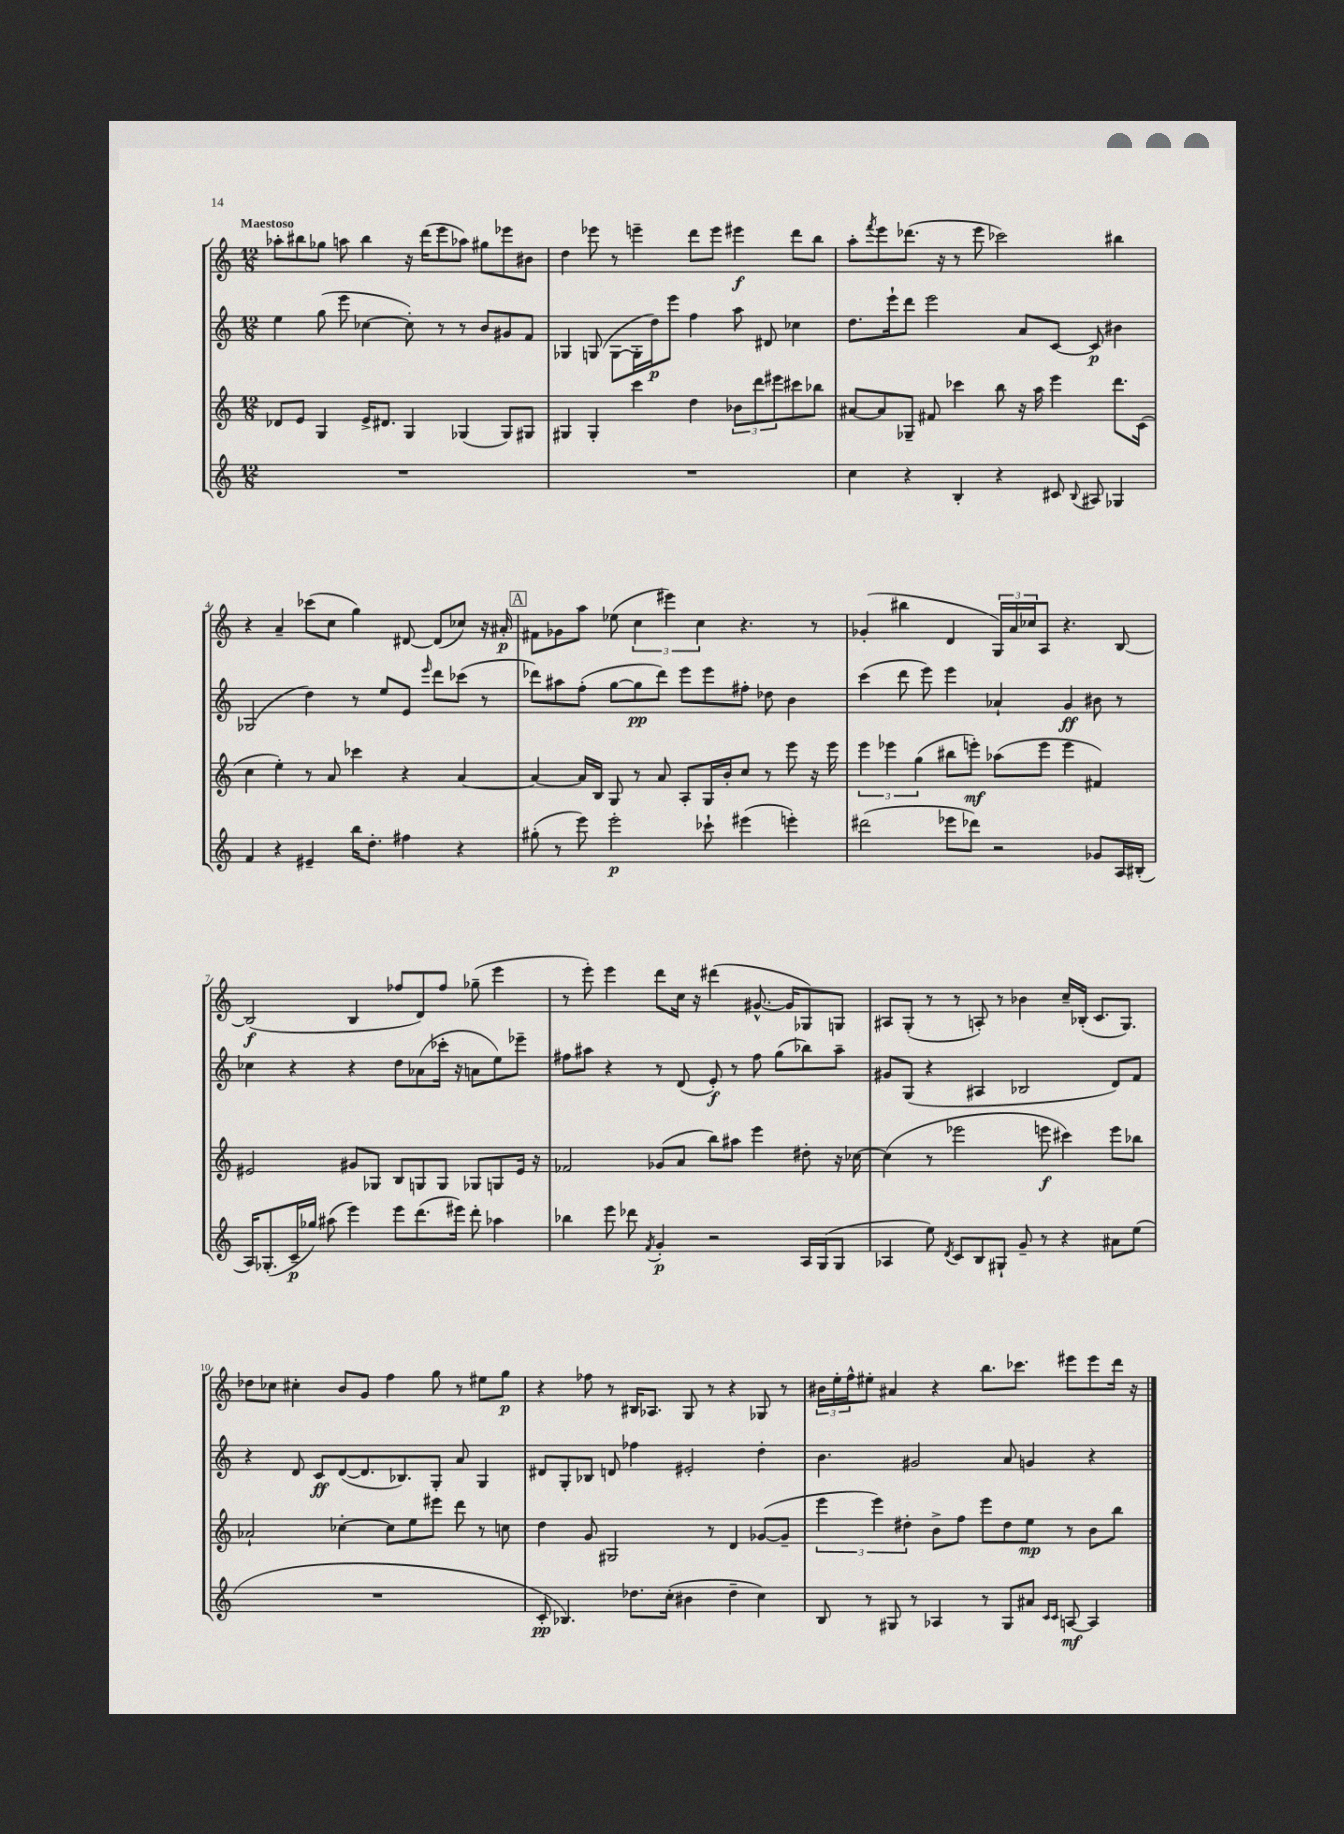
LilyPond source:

<<
\new StaffGroup <<
\new Staff = "s0" {
    \clef treble \key c \major \numericTimeSignature \time 12/8 \tempo "Maestoso"
    aes''8-. bis''8 ges''8 a''8 bis''4 r16 d'''16( e'''8 aes''8) gis''8 ees'''8 bis'8 |
    d''4 ees'''8 r8 e'''4-- d'''8 e'''8 eis'''4\f d'''8 b''8 |
    a''8-. \acciaccatura { f'''8 } e'''8 des'''8.( r16 r8 e'''8 ces'''2) bis''4 |
    r4 a'4-- ces'''8( c''8 g''4) dis'8~ dis'8( ces''8) r16 ais'16-.\p |
    \mark \markup { \box "A" } fis'8 ges'8 a''8 ees''8( \tuplet 3/2 { c''4 eis'''4) c''4 } r4. r8 |
    ges'4-.( bis''4 d'4 \tuplet 3/2 { g16) a'16 ces''16 } a8 r4. b8~ |
    b2\f( b4 fes''8 d'8) fes''8 ges''8--( e'''4 |
    r8 e'''8-.) e'''4 d'''8 c''16 r16 dis'''4( gis'8.~-^ gis'16 ges8) g8 |
    ais8 g8-.( r8 r8 a8-.) r8 bes'4 c''16-- bes16-.( c'8. g8.) |
    des''8 ces''8 cis''4-. b'8 g'8 f''4 g''8 r8 eis''8 g''8\p |
    r4 fes''8 r8 bis16 aes8. g8 r8 r4 ges8 r8 |
    \tuplet 3/2 { bis'16 e''16-. f''16-^ } eis''8-. ais'4 r4 b''8. ces'''8. eis'''8 eis'''8 d'''16 r16 \bar "|." |
}
\new Staff = "s1" {
    \clef treble \key c \major \numericTimeSignature \time 12/8
    e''4 g''8( e'''8 ces''4~ ces''8-.) r8 r8 b'8 gis'8 f'8 |
    ges4 g8( g8~ g16-. d''16\p) e'''8 f''4 a''8 dis'8 ces''4 |
    d''8. e'''16-! d'''8 e'''2 a'8 c'8~ c'8\p bis'4 |
    ges2( d''4) r8 e''8 e'8 \grace { e'''16 } d'''8 ces'''8( r8 |
    \mark \markup { \box "A" } des'''8) ais''8 f''8-.( g''8~ g''8\pp des'''8) e'''8 e'''8 fis''8-. des''8 b'4 |
    c'''4( d'''8 e'''8) e'''4 aes'4-! g'4\ff bis'8 r8 |
    ces''4 r4 r4 d''8 aes'8( ces'''16-. r16 a'8 e''8) ees'''8-- |
    fis''8 ais''8 r4 r8 d'8( e'8-.\f) r8 fis''8 g''8( bes''8) ais''8-- |
    gis'8 g8( r4 ais4 bes2 d'8) f'8 |
    r4 d'8 c'8\ff d'8~( d'8. bes8.) g8-. a'8 g4 |
    dis'8 g8-. bes8 d'8 fes''4 eis'2-. d''4-. |
    b'4. gis'2 a'8 g'4 r4 \bar "|." |
}
\new Staff = "s2" {
    \clef treble \key c \major \numericTimeSignature \time 12/8
    des'8 e'8 g4 e'16-> dis'8. g4 ges4( ges8) gis8 |
    gis4 gis4-. c'''4 d''4 \tuplet 3/2 { bes'8 d'''8 eis'''8 } cis'''8 bes''8 |
    ais'8~ ais'8 ges8-- fis'8 ces'''4 b''8 r16 a''16 e'''4 d'''8. c'16( |
    c''4 e''4-.) r8 a'8 ces'''4 r4 a'4~ |
    \mark \markup { \box "A" } a'4~ a'16 b16 g8 r8 a'8 a8-. g16 b'16-. c''8 r8 e'''8 r16 e'''16 |
    \tuplet 3/2 { e'''4 ees'''4 g''4( } bis''8 e'''8-.\mf) aes''8( e'''8 e'''4 fis'4) |
    eis'2 gis'8 ges8 b8 g8 g8 ges8 g8 eis'16 r16 |
    fes'2 ges'8( a'8 b''8) ais''8 e'''4 dis''8-. r16 ces''16~ |
    ces''4( r8 ees'''2 e'''8\f cis'''4) e'''8 bes''8 |
    aes'2-! ces''4~-. ces''8 e''8 eis'''8 d'''8 r8 c''8 |
    d''4 g'8 gis2 r8 d'4 ges'8~( ges'8-- |
    \tuplet 3/2 { e'''4 e'''4) dis''4-. } b'8-> f''8 e'''8 dis''8 e''8\mp r8 b'8 b''8 \bar "|." |
}
\new Staff = "s3" {
    \clef treble \key c \major \numericTimeSignature \time 12/8
    R1. |
    R1. |
    c''4 r4 b4-. r4 cis'8 \appoggiatura { b8 } ais8 ges4 |
    f'4 r4 eis'4-- b''16 d''8.-. fis''4 r4 |
    \mark \markup { \box "A" } gis''8-.( r8 e'''8) e'''2-.\p ces'''8-! eis'''4( e'''4-.) |
    dis'''2( ees'''8 des'''8) r2 ges'8 a16 bis16-.( |
    a16) ges8.-.( c'16--\p ges''16) ais''8( e'''4) e'''8 d'''8.( eis'''16) d'''8-. aes''4 |
    bes''4 e'''8 des'''8 \acciaccatura { f'8 } g'4-.\p r2 a16 g16( g8 |
    aes4 e''8) \acciaccatura { d'8 } c'8 b8 gis8-! g'8-- r8 r4 ais'8 e''8( |
    R1. |
    c'8-.\pp bes4.) des''8. c''16-.( bis'4 des''4-- c''4) |
    b8 r8 gis8 r8 aes4 r8 gis8 ais'8 \grace { c'16 c'16 } a8~\mf a4 \bar "|." |
}
>>
>>
